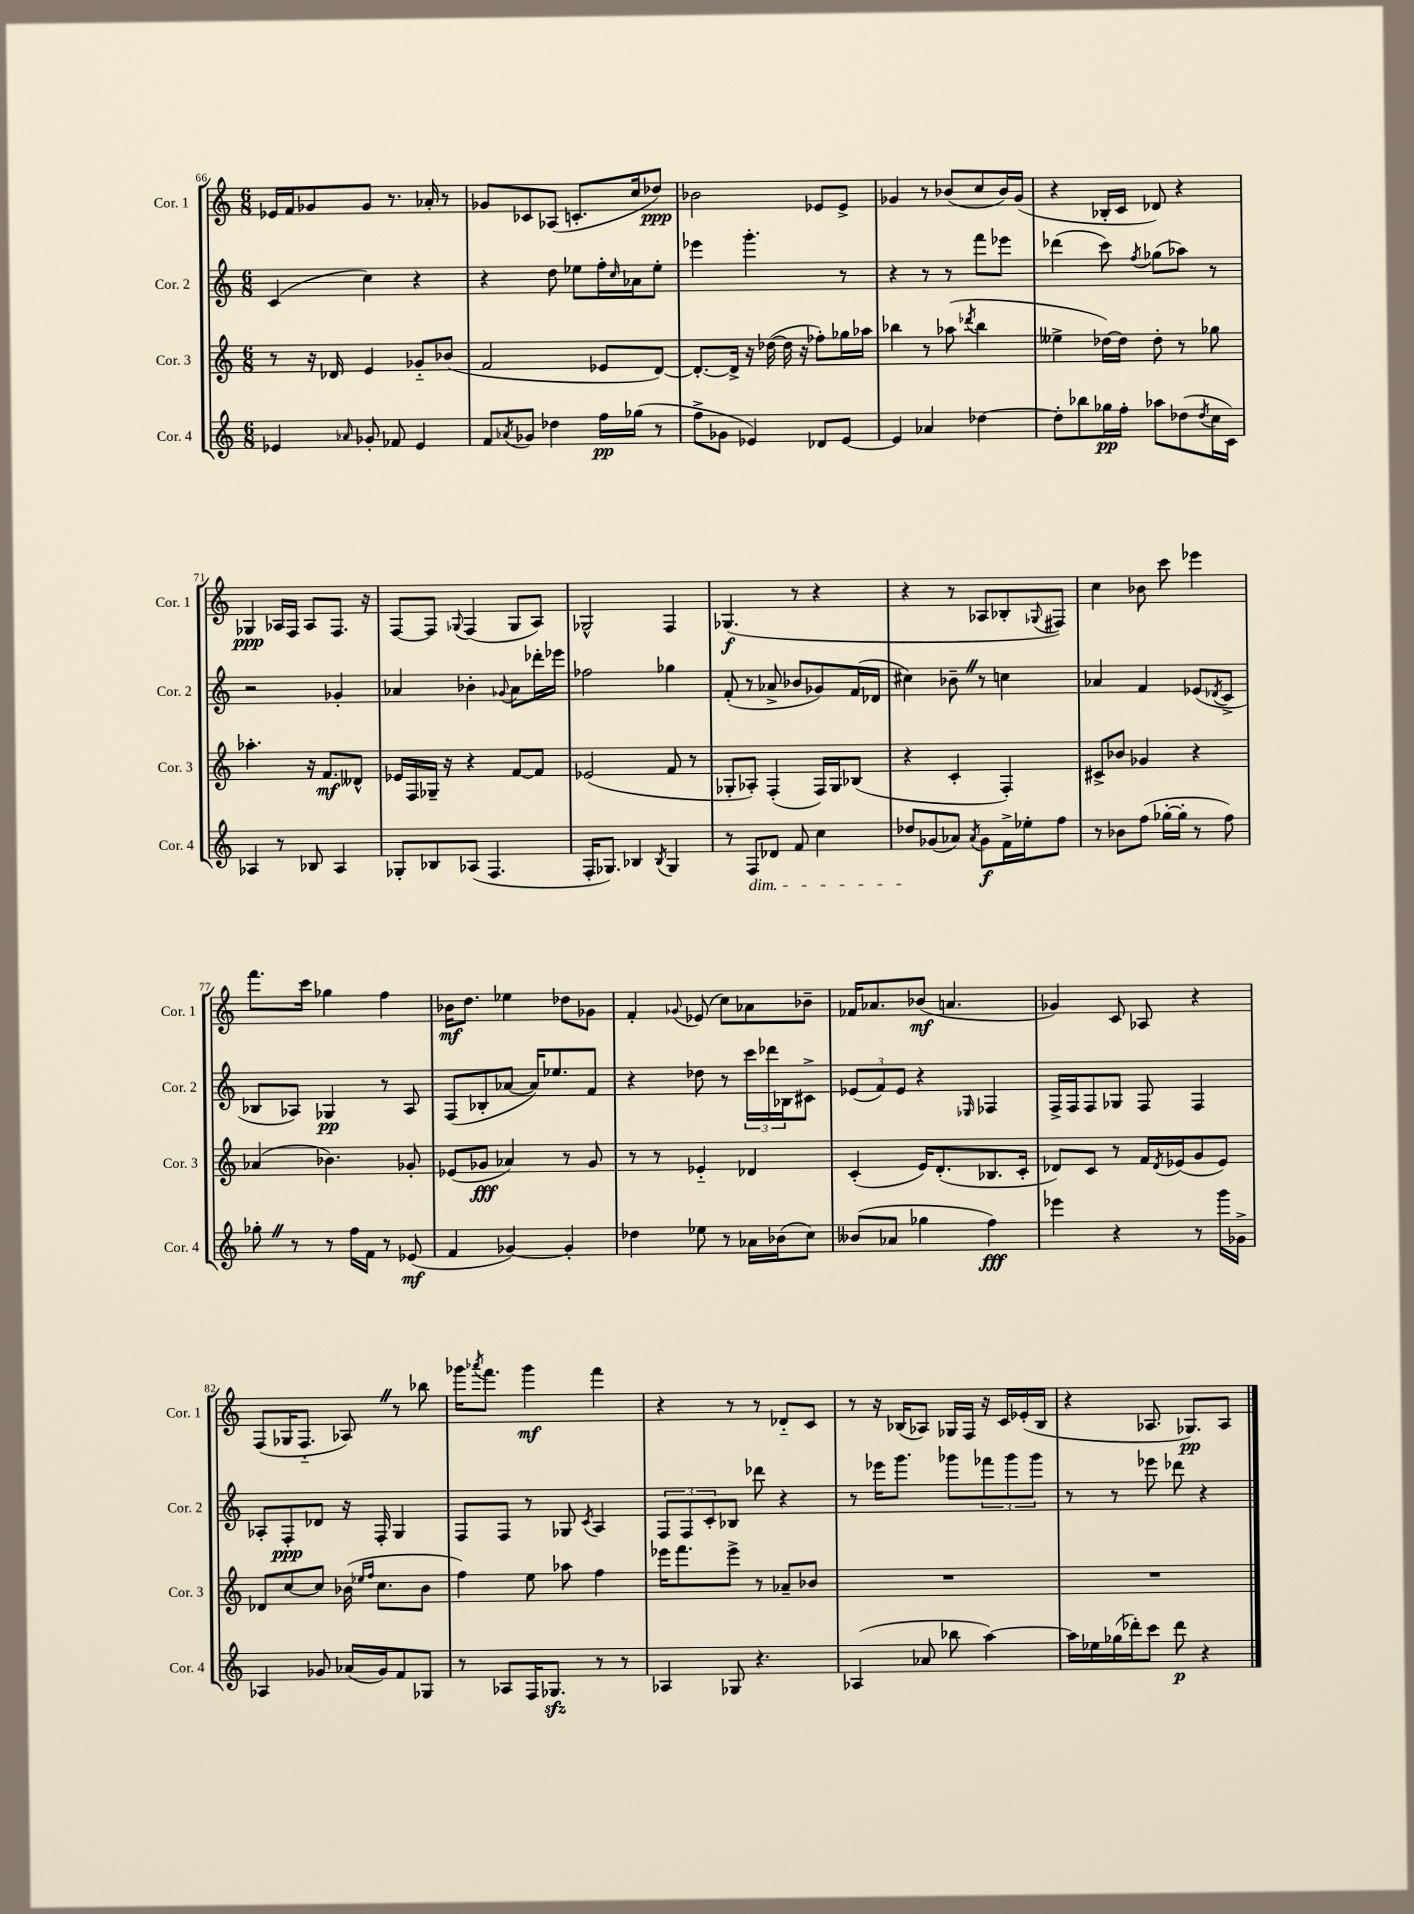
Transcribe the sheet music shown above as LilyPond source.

<<
\new StaffGroup <<
\new Staff = "s0" \with { instrumentName = "Cor. 1" shortInstrumentName = "Cor. 1" } {
    \clef treble \key c \major \numericTimeSignature \time 6/8
    ees'16 f'16 ges'8 ges'8 r8. aes'16-. r8 |
    ges'8 ces'8 aes8( c'8.-. c''16 des''8\ppp) |
    bes'2 ees'8 ees'8-> |
    ges'4 r8 bes'8( c''8 bes'16) ges'16( |
    r4 bes16-. c'16 des'8) r4 |
    ges4\ppp aes16 f16 aes8 f8. r16 |
    f8~ f8 \appoggiatura { ges8 } f4( ges8 a8) |
    ges2-^ f4 |
    ges4.\f( r8 r4 |
    r4 r8 aes8 bes8-. \appoggiatura { ges8 } fis8) |
    c''4 bes'8 c'''8 ees'''4 |
    f'''8. c'''16 ges''4 f''4 |
    bes'16\mf d''8. ees''4 des''8 ges'8 |
    f'4-. \appoggiatura { ges'8 } ees'8( c''8) aes'8 bes'8-- |
    fes'16 aes'8. bes'8\mf( a'4. |
    ges'4) c'8 aes8 r4 |
    f8( ges16 f8.-_ aes8) \once \override BreathingSign.text = \markup { \musicglyph "scripts.caesura.straight" } \breathe r8 bes''8 |
    ges'''16 \acciaccatura { aes'''8 } f'''8. ges'''4\mf f'''4 |
    r4 r8 r8 des'8-_ c'8 |
    r8 r16 bes16( aes8) ges16 f16 r16 c'16 ees'16-.( bes16 |
    r4 aes8. ges8.\pp) aes8 \bar "|." |
}
\new Staff = "s1" \with { instrumentName = "Cor. 2" shortInstrumentName = "Cor. 2" } {
    \clef treble \key c \major \numericTimeSignature \time 6/8
    c'4( c''4) r4 |
    r4 d''8 ees''8 f''16-. \grace { c''16 } aes'16 ees''8-. |
    ees'''4 g'''4.-. r8 |
    r4 r8 r8 f'''8 ees'''8 |
    des'''4( c'''8) \acciaccatura { f''8 } ges''8( aes''8) r8 |
    r2 ges'4-. |
    aes'4 bes'4-. \appoggiatura { ges'8 } aes'8 des'''16-. ees'''16 |
    fes''2 ges''4 |
    f'8-.( r8 aes'8-> bes'8 ges'8) f'16( des'16 |
    cis''4) bes'8-- \once \override BreathingSign.text = \markup { \musicglyph "scripts.caesura.straight" } \breathe r8 c''4 |
    aes'4 f'4 ees'8( \acciaccatura { des'8 } c'8-> |
    bes8 aes8) ges4\pp r8 aes8 |
    f8( bes8-. aes'8~ aes'16) ees''8. f'8 |
    r4 des''8 r8 \tuplet 3/2 { c'''16 des'''16 bes16 } cis'8-> |
    \tuplet 3/2 { ees'8( f'8) ees'8 } r4 \grace { ees16 } fes4 |
    f16-> f16 f8 ges8 f8 f4 |
    aes8-. f8-.\ppp des'8 r16 f16-. g4 |
    f8 f8 r8 ges8 \acciaccatura { c'8 } a4 |
    \tuplet 3/2 { f8 f8 c'8-. } bes8 des'''8 r4 |
    r8 ees'''16 g'''8. ges'''8 \tuplet 3/2 { fes'''8 ges'''8 ges'''8 } |
    r8 r8 ees'''8 des'''8 r4 \bar "|." |
}
\new Staff = "s2" \with { instrumentName = "Cor. 3" shortInstrumentName = "Cor. 3" } {
    \clef treble \key c \major \numericTimeSignature \time 6/8
    r8 r16 des'16 e'4 ges'8-_ bes'8( |
    f'2 ees'8 d'8~) |
    d'8.~-. d'16-> r16 des''16~( des''16 r16 fes''8-.) ges''16 aes''16 |
    bes''4 r8 aes''8( \acciaccatura { des'''8 } bes''4 |
    eeses''4-> des''16~) des''16 des''8-. r8 ges''8 |
    aes''4.-. r16 f'8.\mf deses'8-^ |
    ees'16 f16 ges16-- r16 r4 f'8~ f'8 |
    ees'2( f'8 r8 |
    ges8-. aes8-.) f4-.( f16) ges16 bes8( |
    r4 c'4-. f4-.) |
    cis'8-> bes'8 ges'4 r4 |
    aes'4( bes'4.) ges'8-. |
    ees'8( ges'8\fff aes'4) r8 ges'8 |
    r8 r8 ees'4-_ des'4 |
    c'4-.( e'16) d'8.-.( bes8. c'16-. |
    des'8) c'8 r8 f'16 \acciaccatura { des'8 } ees'16( g'8 ees'8) |
    des'8 c''8~ c''8 bes'16( \grace { ees''16 f''16 } c''8. bes'8 |
    f''4) e''8 aes''8 f''4 |
    ees'''16 f'''8. ees'''8-> r8 aes'8-- bes'8 |
    R2. |
    R2. \bar "|." |
}
\new Staff = "s3" \with { instrumentName = "Cor. 4" shortInstrumentName = "Cor. 4" } {
    \clef treble \key c \major \numericTimeSignature \time 6/8
    ees'4 \grace { aes'16 } ges'8-. fes'8 ees'4 |
    f'8 \acciaccatura { aes'8 } ges'8 des''4 f''16\pp ges''16( r8 |
    f''8-> ges'8 ees'4) des'8 ees'8~ |
    ees'4 aes'4 des''4~ |
    des''8-. bes''8 ges''16\pp f''16-. aes''8 des''8( \acciaccatura { des''8 } c''16 c'16) |
    aes4 r8 bes8 aes4 |
    ges8-. bes8 aes8( f4. |
    f16-. ges8.) bes4 \acciaccatura { bes8 } ges4 |
    r8 f8\dim des'8 f'8 c''4 |
    des''8\! ges'8( aes'8) \acciaccatura { aes'8 } ges'8\f f'16-> ees''16-. f''8 |
    r8 bes'8 f''8( ges''16~-. ges''16-. r8 f''8) |
    ges''8-. \once \override BreathingSign.text = \markup { \musicglyph "scripts.caesura.straight" } \breathe r8 r8 f''16 f'16 r8 ees'8\mf( |
    f'4 ges'4~) ges'4-. |
    des''4 ees''8 r8 aes'16 bes'16( c''8) |
    beses'8( aes'8 ges''4 f''4\fff) |
    ees'''4 r4 r8 g'''16 ges'16-> |
    aes4 ges'8 aes'16( ges'16) f'8 ges8 |
    r8 aes8 f16 ges8.\sfz r8 r8 |
    aes4 ges8 r4. |
    aes4( aes'8 bes''8 a''4~) |
    a''16 ees''16 ges''16( des'''16-.) c'''8 des'''8\p r4 \bar "|." |
}
>>
>>
\layout { \context { \Score currentBarNumber = #66 } }
